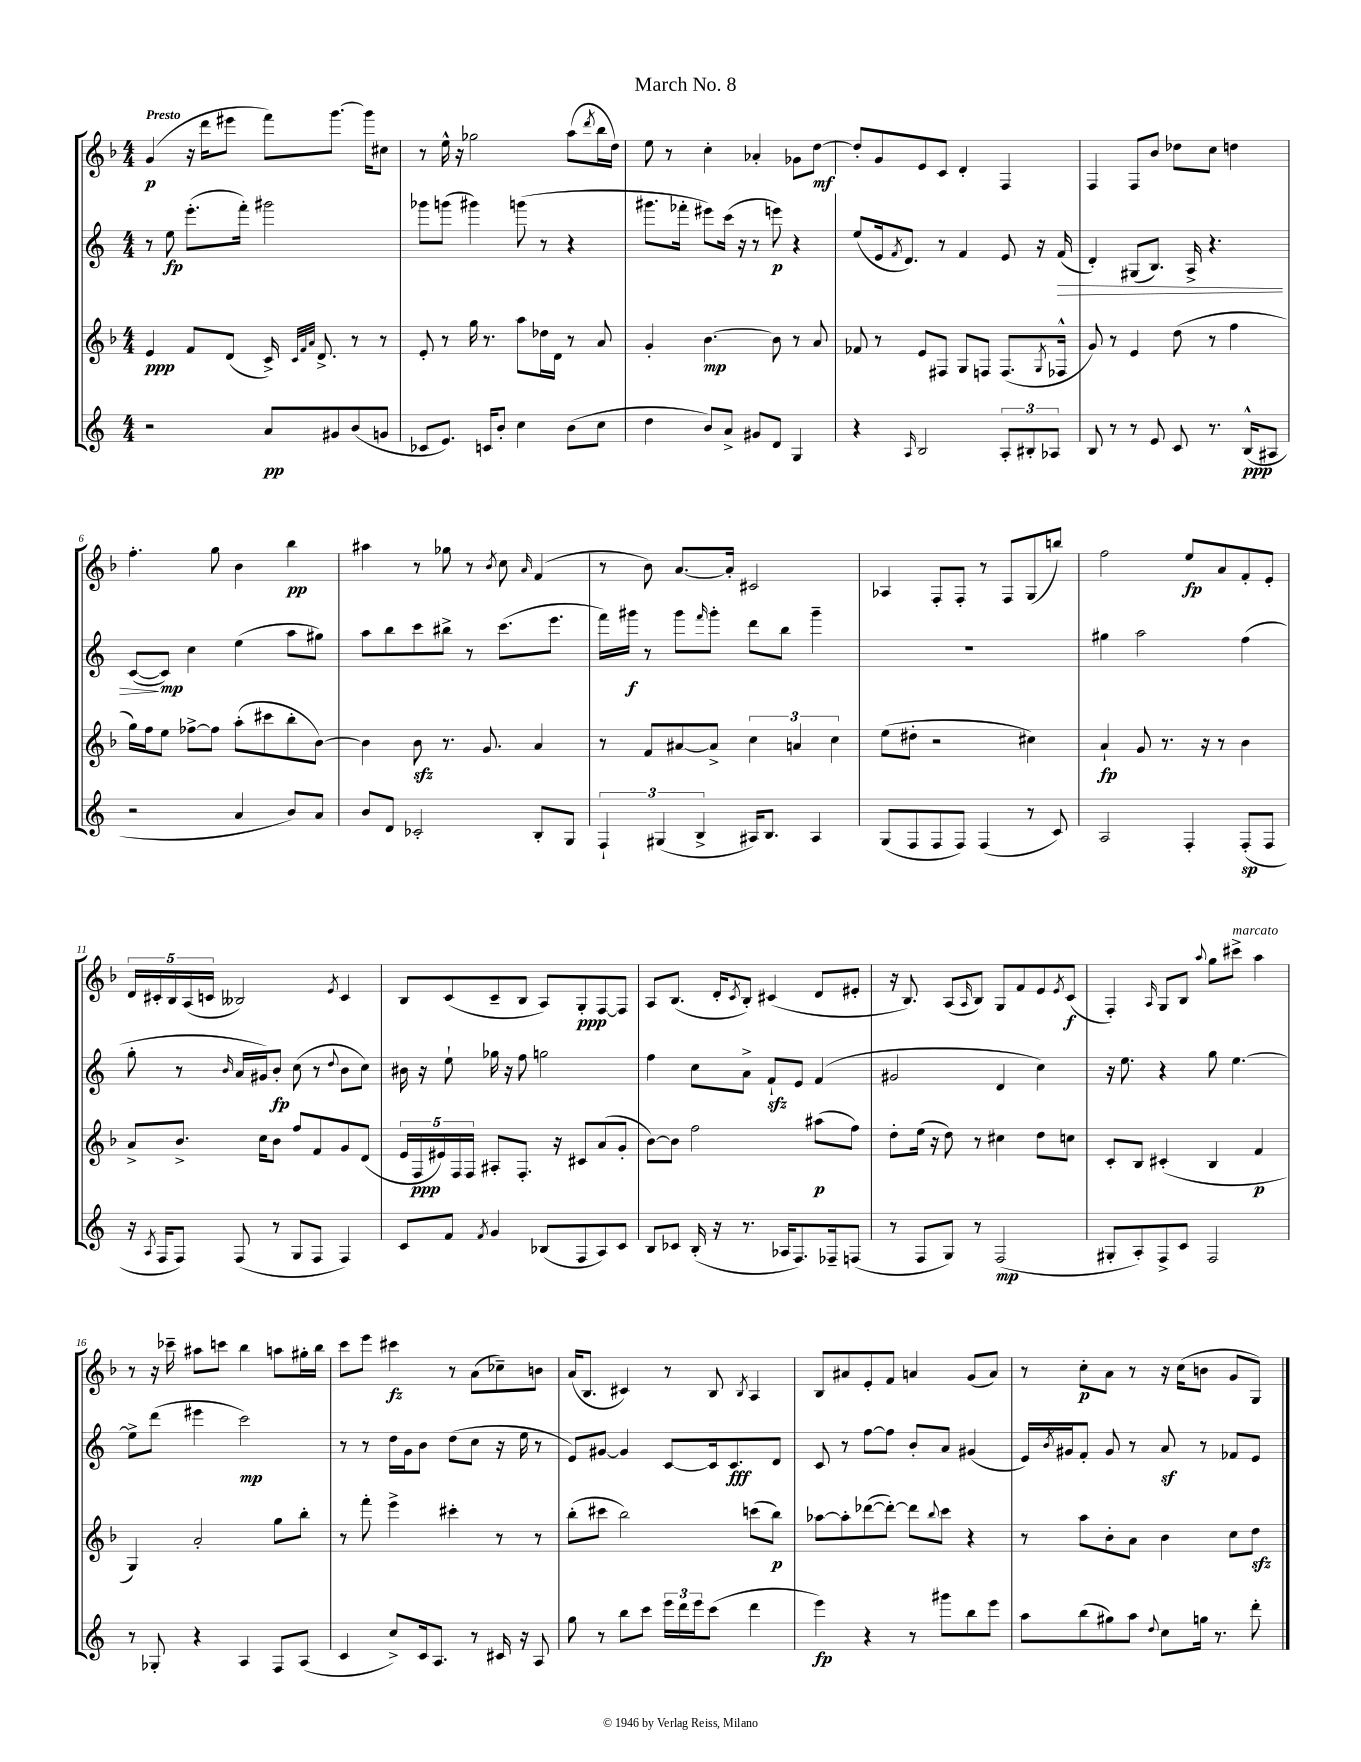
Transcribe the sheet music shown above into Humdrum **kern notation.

**kern	**kern	**kern	**kern
*staff4	*staff3	*staff2	*staff1
*clefG2	*clefG2	*clefG2	*clefG2
*k[]	*k[b-]	*k[]	*k[b-]
*M4/4	*M4/4	*M4/4	*M4/4
2r	4e	8r	(4g
.	.	8ee	.
.	8f	(8.eee'	16r
.	.	.	16ddd
.	(8d	.	8eee#
.	.	16fff')	.
8a	16c^)	2ggg#	8fff)
.	32qqc	.	.
.	32qqf	.	.
.	32qqa	.	.
.	8.d^	.	.
8g#	.	.	[8.ggg
(8b	8r	.	.
.	.	.	16ggg]
8g	8r	.	8cc#
=	=	=	=
8c-	8e'	8ggg-	8r
8.e)	8r	(8ggg	16ee^^
.	.	.	16r
.	16gg	4ggg#)	2gg-
16c	8.r	.	.
8b'	.	.	.
4cc	8aa	(8ggg	.
.	16dd-	8r	.
.	16d	.	.
(8b	8r	4r	(8aa
.	.	.	8qddd
8cc	8a	.	16bb-
.	.	.	16dd)
=	=	=	=
4dd	4g'	8.ggg#	8ee
.	.	.	8r
.	.	16fff-'	.
8b)	[4.b-	8eee#)	4cc'
8a^	.	(16ccc	.
.	.	16r	.
8g#	.	8r	4a-'
8d	8b-]	8eee)	.
4G	8r	4r	8g-
.	8a	.	[8dd
=	=	=	=
4r	8f-	(8ee	8dd']
.	8r	16e	8g
.	.	8qf	.
.	.	8.d)	.
16qqA	.	.	.
2B	8e	.	8e
.	8F#	8r	8c
.	8G	4f	4d'
.	8F	.	.
12A'	(8.F	8e	4F
12B#'	.	.	.
.	.	16r	.
12A-	.	.	.
.	8qG	.	.
.	16F-^^	(16f	.
=	=	=	=
8B	8g)	4d')	4F
8r	8r	.	.
8r	4e	(8G#	8F
8e	.	8.B)	8b-
8c	(8dd	.	8dd-
.	.	16A^	.
8.r	8r	4.r	8cc
.	4ff	.	4dd
(16B^^	.	.	.
8A#	.	.	.
=	=	=	=
2r	16gg)	([8c	4.ff'
.	16ff	.	.
.	8ee	8c])	.
.	[8ff-^	4cc	.
.	8ff-]	.	8gg
4a	(8aa'	(4ee	4b-
.	8ccc#	.	.
8b)	8bb-'	8aa	4bb-
8a	[8b-)	8gg#)	.
=	=	=	=
8b	4b-]	8aa	4aa#
8d	.	8bb	.
2c-'	8b-	8ccc	8r
.	8.r	8bb#^	8gg-
.	.	8r	8r
.	8.g	.	.
.	.	.	8qb-
.	.	(8.ccc	8cc
.	.	.	16qqa
8B'	4a	.	(4f
.	.	8.eee	.
8G	.	.	.
=	=	=	=
6F`	8r	16fff)	8r
.	.	16ggg#	.
.	8f	8r	8b-)
(6G#	.	.	.
.	[8a#	8ggg#	[8.a
6B^	.	.	.
.	.	16qqfff	.
.	8a#^]	8ggg#'	.
.	.	.	16a']
16A#)	6cc	8ddd	2c#
8.B	.	.	.
.	.	8bb	.
.	6a	.	.
4A#	.	4ggg#~	.
.	6cc	.	.
=	=	=	=
(8G	(8ee	1r	4A-
8F	8dd#'	.	.
8F	2r	.	8F'
8F)	.	.	8F'
(4F	.	.	8r
.	.	.	8F
8r	4cc#)	.	(8G
8c)	.	.	8bb)
=	=	=	=
2A	4a`	4gg#	2ff
.	8g	2aa	.
.	8.r	.	.
4F'	.	.	8ee
.	16r	.	.
.	8r	.	8a
(8F'	4b-	(4ff	8f'
8F	.	.	8e'
=	=	=	=
16r	8a^	8gg'	20d
.	.	.	20c#'
8qA	.	.	.
16F	.	.	.
.	.	.	20B-
8F)	8.b-^	8r	.
.	.	.	(20A
.	.	.	20c
.	.	16qqb	.
(8F	.	16a	2B--)
.	16cc	16g#)	.
8r	8b-	8b'	.
8G	8ff	(8cc	.
8F	8f	8r	.
.	.	8qqdd	8qe
4F)	8g	8b	4c
.	(8d	8cc)	.
=	=	=	=
8c	20e	16b#	8B-
.	20F	.	.
.	.	16r	.
.	20e#)	.	.
8f	.	8ee`	(8c
.	20F	.	.
.	20F	.	.
8qf	.	.	.
4g	8A#'	16gg-	8c~
.	.	16r	.
.	8.F'	8ff	8B-
(8B-	.	2gg	8A)
.	16r	.	.
8F	8c#	.	8G'
8A)	(8a	.	[8F
8c	8g'	.	8F]
=	=	=	=
8B	[8b-)	4ff	8A
8c-	8b-]	.	(8.B-
(16B'	2ff	8cc	.
16r	.	.	16d'
.	.	.	8qc
8.r	.	8a^	8B-')
.	.	8f`	(4c#
16A-	.	.	.
8.F)	.	8e	.
.	(8aa#	(4f	8d
16F-~	.	.	.
(8F	8ff)	.	8e#'
=	=	=	=
8r	8dd'	2g#	16r
.	.	.	8.B-)
8F	(16ee	.	.
.	16r	.	.
8G)	8dd)	.	(8A
.	.	.	16qqA
8r	8r	.	8B-)
(2F	4cc#	4d	8G
.	.	.	8f
.	8dd	4cc)	8e
.	.	.	8qe
.	8cc	.	(8c
=	=	=	=
8G#'	8c'	16r	4F')
.	.	8.ee	.
8A')	8B-	.	.
.	.	.	16qqA
8F^	(4c#'	4r	8G
8c	.	.	8B-
.	.	.	8qqaa
2F	4B-	8gg	8gg
.	.	[4.ee	8ccc#^
.	4f	.	4aa
=	=	=	=
8r	4G)	8ee^]	8r
8G-'	.	(8ddd	16r
.	.	.	16ccc-~
4r	2a'	4eee#	8aa#
.	.	.	8ccc
4A	.	2ccc)	4bb-
8F	8gg	.	8aa
(8A	8bb-'	.	16gg#'
.	.	.	16bb-
=	=	=	=
4c	8r	8r	8ccc
.	8fff'	8r	8eee
8cc^)	4eee^	16dd	4ccc#
.	.	16g	.
16c	.	8b	.
8.A	.	.	.
.	4ccc#'	(8dd	8r
8r	.	8cc	(8a
16c#	8r	16r	8cc-~)
16r	.	16ee	.
8A	8r	8r	8b
=	=	=	=
8gg	(8bb-'	8e)	(16a
.	.	.	8.B-
8r	8ccc#	[8g#	.
8bb	2bb-)	4g#]	4c#)
8ccc	.	.	.
24eee	.	[8c	8r
24ddd	.	.	.
24eee	.	.	.
(8ccc	.	16c]	8B-
.	.	8.c	.
.	.	.	8qB-
4ddd	(8ccc	.	4A
.	8bb-)	8d	.
=	=	=	=
4eee)	[8aa-	8c	8B-
.	8aa-']	8r	8a#
4r	([8ddd-	[8ff	8e'
.	8ddd-'_)	8ff]	8f
8r	8ddd-]	8b'	4a
.	8qqbb-	.	.
8ggg#	8ccc	8a	.
8bb	4r	(4g#	(8g
8eee	.	.	8a)
=	=	=	=
8aa	8r	16e)	8r
.	.	8qb	.
.	.	16g#	.
(8bb	8aa	8f'	8cc'
8gg#)	8b-'	8g#	8a
8aa	8a	8r	8r
8qqdd	.	.	.
8cc	4b-	8a	16r
.	.	.	(16cc
16gg	.	8r	8b
8.r	.	.	.
.	8cc	8f-	8g
8ddd'	8dd	8e	8G)
==	==	==	==
*-	*-	*-	*-
